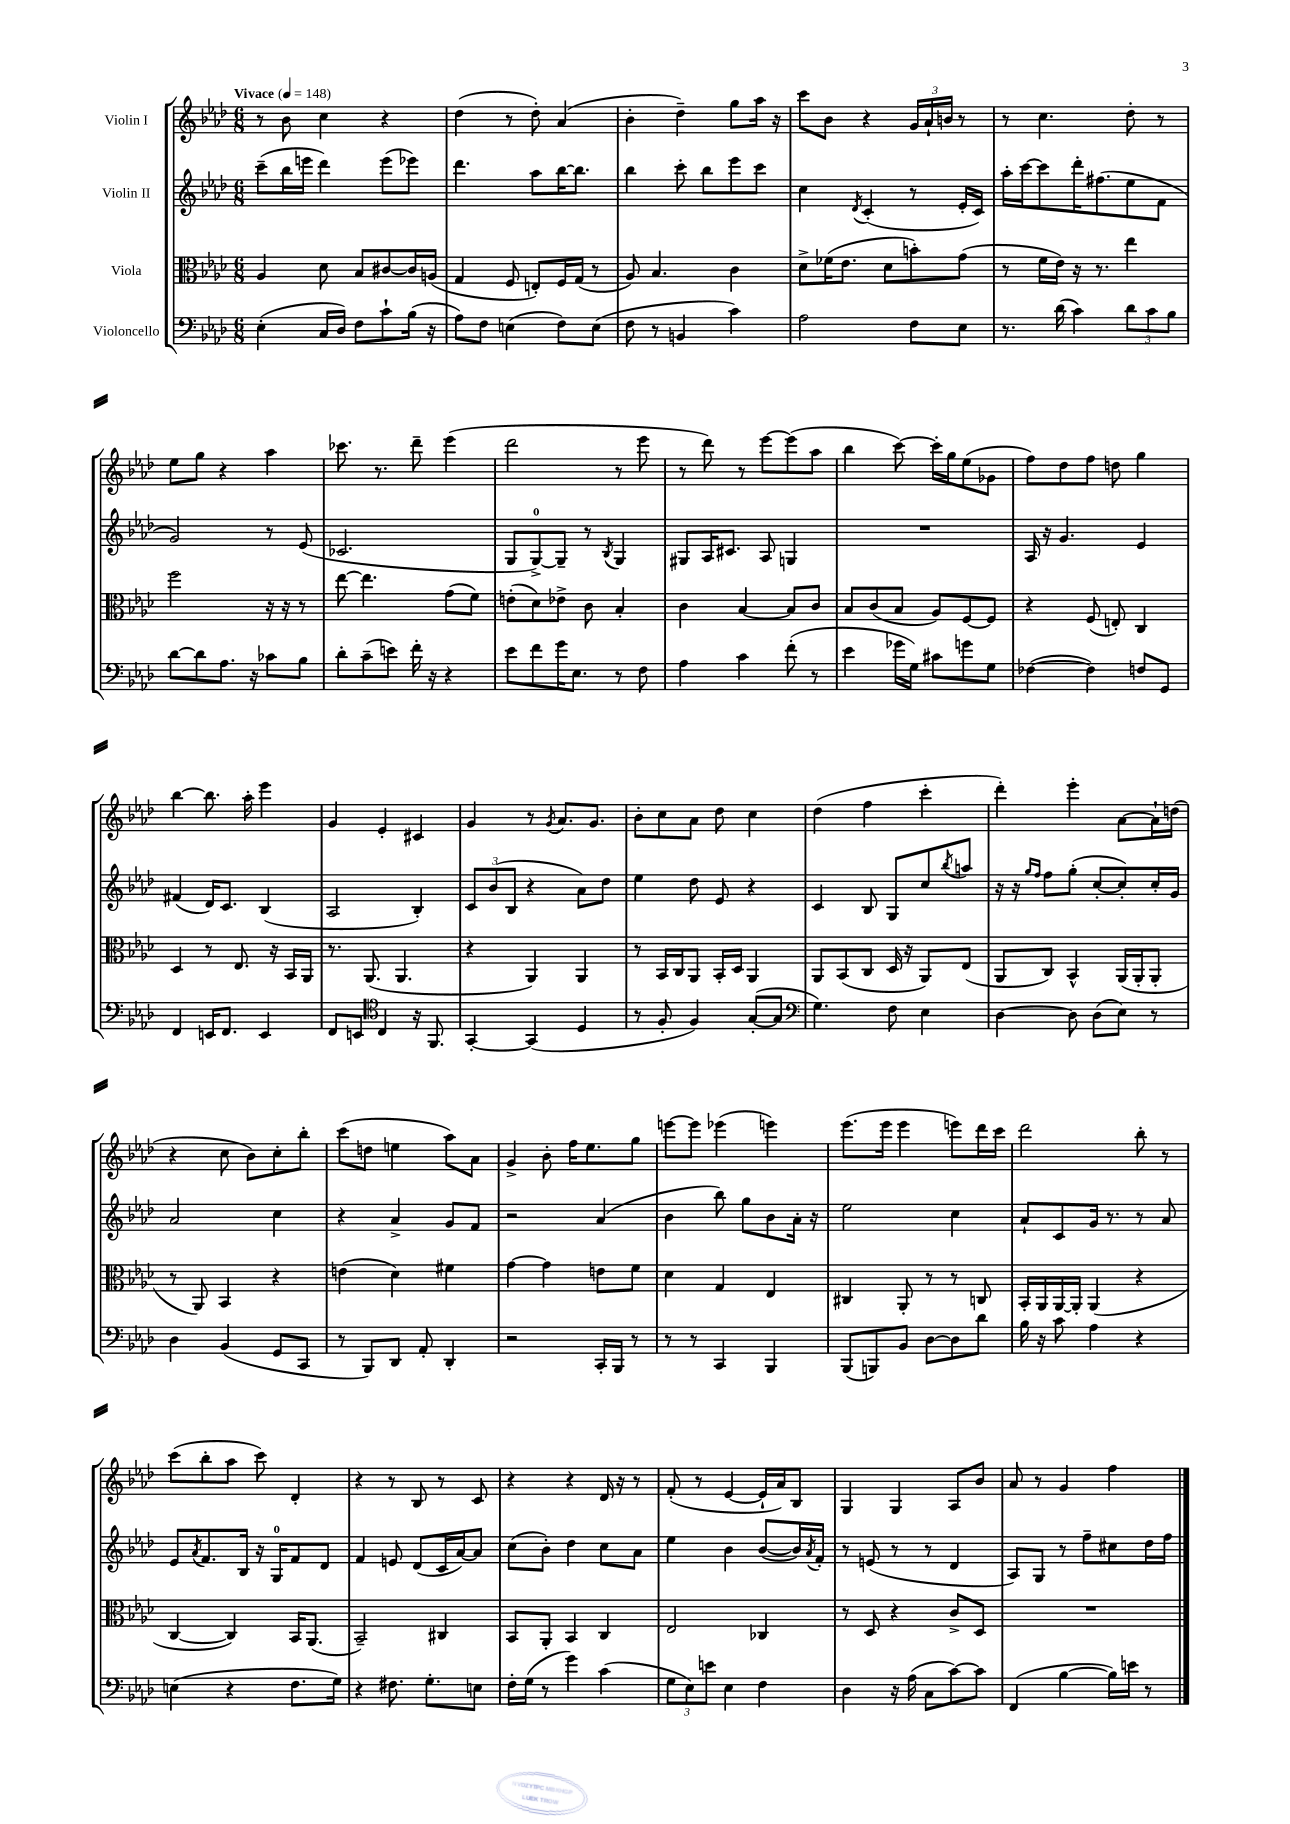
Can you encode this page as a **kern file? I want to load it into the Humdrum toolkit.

**kern	**kern	**kern	**kern
*staff4	*staff3	*staff2	*staff1
*clefF4	*clefC3	*clefG2	*clefG2
*k[b-e-a-d-]	*k[b-e-a-d-]	*k[b-e-a-d-]	*k[b-e-a-d-]
*M6/8	*M6/8	*M6/8	*M6/8
*MM148	*MM148	*MM148	*MM148
(4E-'\	4A-/	(8ccc~\L	8r
.	.	16bb-\L	8b-\
.	.	16eee\JJ	.
16C/LL	8d-\	4ddd-\)	4cc\
16D-/JJ)	.	.	.
8F\L	8B-/L	.	.
8c`\	[8c#/	(8eee\L	4r
(16B-\Jk	16c#/]L	8eee-\J)	.
16r	(16A/JJ	.	.
=	=	=	=
8A-\L)	4G/	4.ddd-\	(4dd-\
8F\J	.	.	.
(4E\	8F/	.	8r
.	8E'/L)	8aa-\L	8dd-'\)
8F\L)	16F/L	[16bb-\K	(4a-/
.	(16G/JJ	8.bb-\]J	.
(8E\J	8r	.	.
=	=	=	=
8F\	8A-/)	4bb-\	4b-'\
8r	4.B-/	.	.
4BB/	.	8ccc'\	4dd-~\)
.	.	8bb-\L	.
4c\)	4c\	8eee-\	8gg\L
.	.	8ccc\J	16aa-\Jk
.	.	.	16r
=	=	=	=
2A-\	8d-^\L	4cc\	8ccc\L
.	(16f-\K	.	8b-\J
.	8.e-\J	.	.
.	.	8qd-/	.
.	.	(4c'/	4r
.	8d-\L	.	.
8F\L	8b'\)	8r	24g/LL
.	.	.	24a-`/
.	.	.	24b/JJ
8E-\J	(8g\J	16e-'/LL	8r
.	.	16c/JJ)	.
=	=	=	=
8.r	8r	16aa-'\LL	8r
.	.	[16ccc\J	.
.	16f\LL	8ccc\]	4.cc\
(16d-\	16e-\JJ)	.	.
4c\)	16r	16ddd-'\K	.
.	8.r	(8.ff#\	.
12d-\L	4ee-\	8ee-\	8dd-'\
12c\	.	.	.
.	.	8f\J	8r
12B-\J	.	.	.
=	=	=	=
[8d-\L	2ff\	2g/)	8ee-\L
8d-\]	.	.	8gg\J
8.A-\J	.	.	4r
16r	.	.	.
8c-\L	16r	8r	4aa-\
.	16r	.	.
8B-\J	8r	(8e-/	.
=	=	=	=
8d-'\L	[8ee-\	2.c-/	8.ccc-\
(8c~\	4.ee-\]	.	.
.	.	.	8.r
8e\J)	.	.	.
16f'\	.	.	8ddd-~\
16r	.	.	.
4r	(8g\L	.	(4eee-\
.	8f\J)	.	.
=	=	=	=
8e-\L	(8e'\L	8G/L	2ddd-\
8f\	8d-\)	[8G^/)	.
16g\K	8e-^\J	8G~/]J	.
8.E-\J	.	.	.
.	8c\	8r	.
.	.	8qB-/	.
8r	4B-'/	4G/	8r
8F\	.	.	8eee-\
=	=	=	=
4A-\	4c\	8G#/L	8r
.	.	16A-/K	8ddd-\)
.	.	8.c#/J	.
4c\	[4B-/	.	8r
.	.	8A-/	[8eee-\L
(8f'\	8B-/]L	4G/	(8eee-\]
8r	8c/J	.	8aa-\J
=	=	=	=
4e-\	8B-/L	2.r	4bb-\
.	(8c/	.	.
16g-\LL	8B-/J	.	[8ccc\)
16G\JJ)	.	.	.
8c#\L	8A-/L)	.	16ccc'\]LL
.	.	.	16gg\J
8g\	[8F/	.	(8ee-\
8G\J	8F/]J	.	8g-\J
=	=	=	=
([4F-\	4r	16A-/	8ff\L)
.	.	16r	.
.	.	4.g/	8dd-\
4F-\])	(8F/	.	8ff\J
.	8E'/)	.	8dd\
8F/L	4C/	4e-/	4gg\
8GG/J	.	.	.
=	=	=	=
4FF/	4D-/	(4f#/	[4bb-\
16EE/LK	8r	16d-/LK)	8.bb-\]
8.FF/J	.	8.c/J	.
.	8.E-/	.	.
.	.	.	16aa-'\
4EE/	.	(4B-/	4eee-\
.	16r	.	.
.	16BB-/LL	.	.
.	16AA-/JJ	.	.
=	=	=	=
8FF/L	8.r	2A-/	4g/
8EE/J	.	.	.
.	(8.AA-/	.	.
*clefC4	*	*	*
4C/	.	.	4e-'/
.	4.AA-/	.	.
16r	.	4B-'/)	4c#/
8.FF/	.	.	.
=	=	=	=
[4GG'/	4r	12c/L	4g/
.	.	(12b-/	.
.	.	12B-/J	.
(4GG/]	4AA-/)	4r	8r
.	.	.	8qg/
.	.	.	8.a-/L
4D-/	4AA-/	8a-\L)	.
.	.	.	8.g/J
.	.	8dd-\J	.
=	=	=	=
8r	8r	4ee-\	8b-'\L
8F'/	16BB-/LL	.	8cc\
.	16C/J	.	.
4F/)	8AA-/J	8dd-\	8a-\J
.	16BB-'/LL	8e-/	8dd-\
.	16D-/JJ	.	.
([8G'/L	4AA-/	4r	4cc\
8G/]J	.	.	.
=	=	=	=
*clefF4	*	*	*
4.G\)	8AA-/L	4c/	(4dd-\
.	(8BB-/	.	.
.	8C/J	8B-/	4ff\
8F\	16D-/	8G/L	.
.	16r	.	.
4E-\	8AA-/L)	8cc/	4ccc'\
.	.	8qbb-/	.
.	(8E-/J	8aa/J	.
=	=	=	=
[4D-\	8AA-/L	16r	4ddd-'\)
.	.	16r	.
.	.	16qqgg/LL	.
.	.	16qqff/JJ	.
.	8C/J)	8ff\L	.
8D-\]	4BB-^^/	(8gg'\J	4eee-'\
(8D-\L	.	[8cc'/L	.
8E-\J)	(16AA-/LL	8cc'/])	[8a-\L
.	16AA-'/J	.	.
8r	8AA-'/J	16cc'/L	16a-`\]L
.	.	16g/JJ	(16dd\JJ
=	=	=	=
4D-\	8r	2a-/	4r
.	8AA-/)	.	.
(4BB-/	4BB-/	.	8cc\
.	.	.	8b-\L)
8GG/L	4r	4cc\	8cc'\
8CC/J	.	.	8bb-'\J
=	=	=	=
8r	(4e\	4r	(8ccc\L
8BBB-/L)	.	.	8dd\J
8DD-/J	4d-\)	4a-^/	4ee\
8AA-'/	.	.	.
4DD-'/	4f#\	8g/L	8aa-\L)
.	.	8f/J	8a-\J
=	=	=	=
2r	[4g\	2r	4g^/
.	4g\]	.	8b-'\
.	.	.	16ff\LK
.	.	.	8.ee-\
16CC'/LL	8e\L	(4a-/	.
16BBB-/JJ	.	.	.
8r	8f\J	.	8gg\J
=	=	=	=
8r	4d-\	4b-\	[8eee\L
8r	.	.	8eee\]J
4CC/	4G/	8bb-\)	(4eee-\
.	.	8gg\L	.
4BBB-/	4E-/	8b-\	4eee\)
.	.	16a-'\Jk	.
.	.	16r	.
=	=	=	=
(8BBB-/L	4C#/	2ee-\	(8.eee-\L
8BBB/)	.	.	.
.	.	.	16eee-\Jk
8BB-/J	8AA-'/	.	4eee-\
[8D-\L	8r	.	.
8D-\]	8r	4cc\	8eee\L)
8d-\J	8C/	.	16ddd-\L
.	.	.	16ccc\JJ
=	=	=	=
16B-\	16BB-'/LL	8a-`/L	2ddd-\
16r	16AA-/	.	.
8c\	[16AA-/	8c/	.
.	16AA-'/]JJ	.	.
4A-\	(4AA-/	16g/Jk	.
.	.	8.r	.
4r	4r	8r	8bb-'\
.	.	8a-/	8r
=	=	=	=
(4E\	[4C/	8e-/L	(8ccc\L
.	.	8qa-/	.
.	.	8.f/	8bb-'\
4r	4C/])	.	8aa-\J
.	.	16B-/Jk	.
.	.	16r	8ccc\)
.	.	16G/LK	.
8.F\L	16BB-/LK	8f/	4d-'/
.	(8.AA-/J	.	.
.	.	8d-/J	.
16G\Jk)	.	.	.
=	=	=	=
4r	2BB-~/)	4f/	4r
8.F#\	.	8e/	8r
.	.	(8d-/L	8B-/
8.G'\L	.	.	.
.	4C#/	16c/L	8r
.	.	[16a-/J)	.
8E\J	.	8a-/]J	8c/
=	=	=	=
16F'\LL	8BB-/L	(8cc\L	4r
(16G\JJ	.	.	.
8r	8AA-'/J	8b-'\J)	.
4g\)	4BB-/	4dd-\	4r
(4c\	4C/	8cc\L	16d-/
.	.	.	16r
.	.	8a-\J	8r
=	=	=	=
12G\L	2E-/	4ee-\	(8f'/
12E-\)	.	.	.
.	.	.	8r
12e\J	.	.	.
4E-\	.	4b-\	[4e-/
4F\	4C-/	([8b-/L	16e-`/]LL
.	.	.	16a-/J)
.	.	16b-/]L)	8B-/J
.	.	8qa-/	.
.	.	16f'/JJ	.
=	=	=	=
4D-\	8r	8r	4G/
.	8D-/	(8e/	.
16r	4r	8r	4G/
(16A-\	.	.	.
8C\L	.	8r	.
[8c\)	8c^/L	4d-/	8A-/L
8c\]J	8D-/J	.	8b-/J
=	=	=	=
(4FF/	2.r	8A-/L)	8a-/
.	.	8G/J	8r
[4B-\	.	8r	4g/
.	.	8ff~\L	.
16B-\]LL)	.	8cc#\	4ff\
16e\JJ	.	.	.
8r	.	16dd-\L	.
.	.	16ff\JJ	.
==	==	==	==
*-	*-	*-	*-
